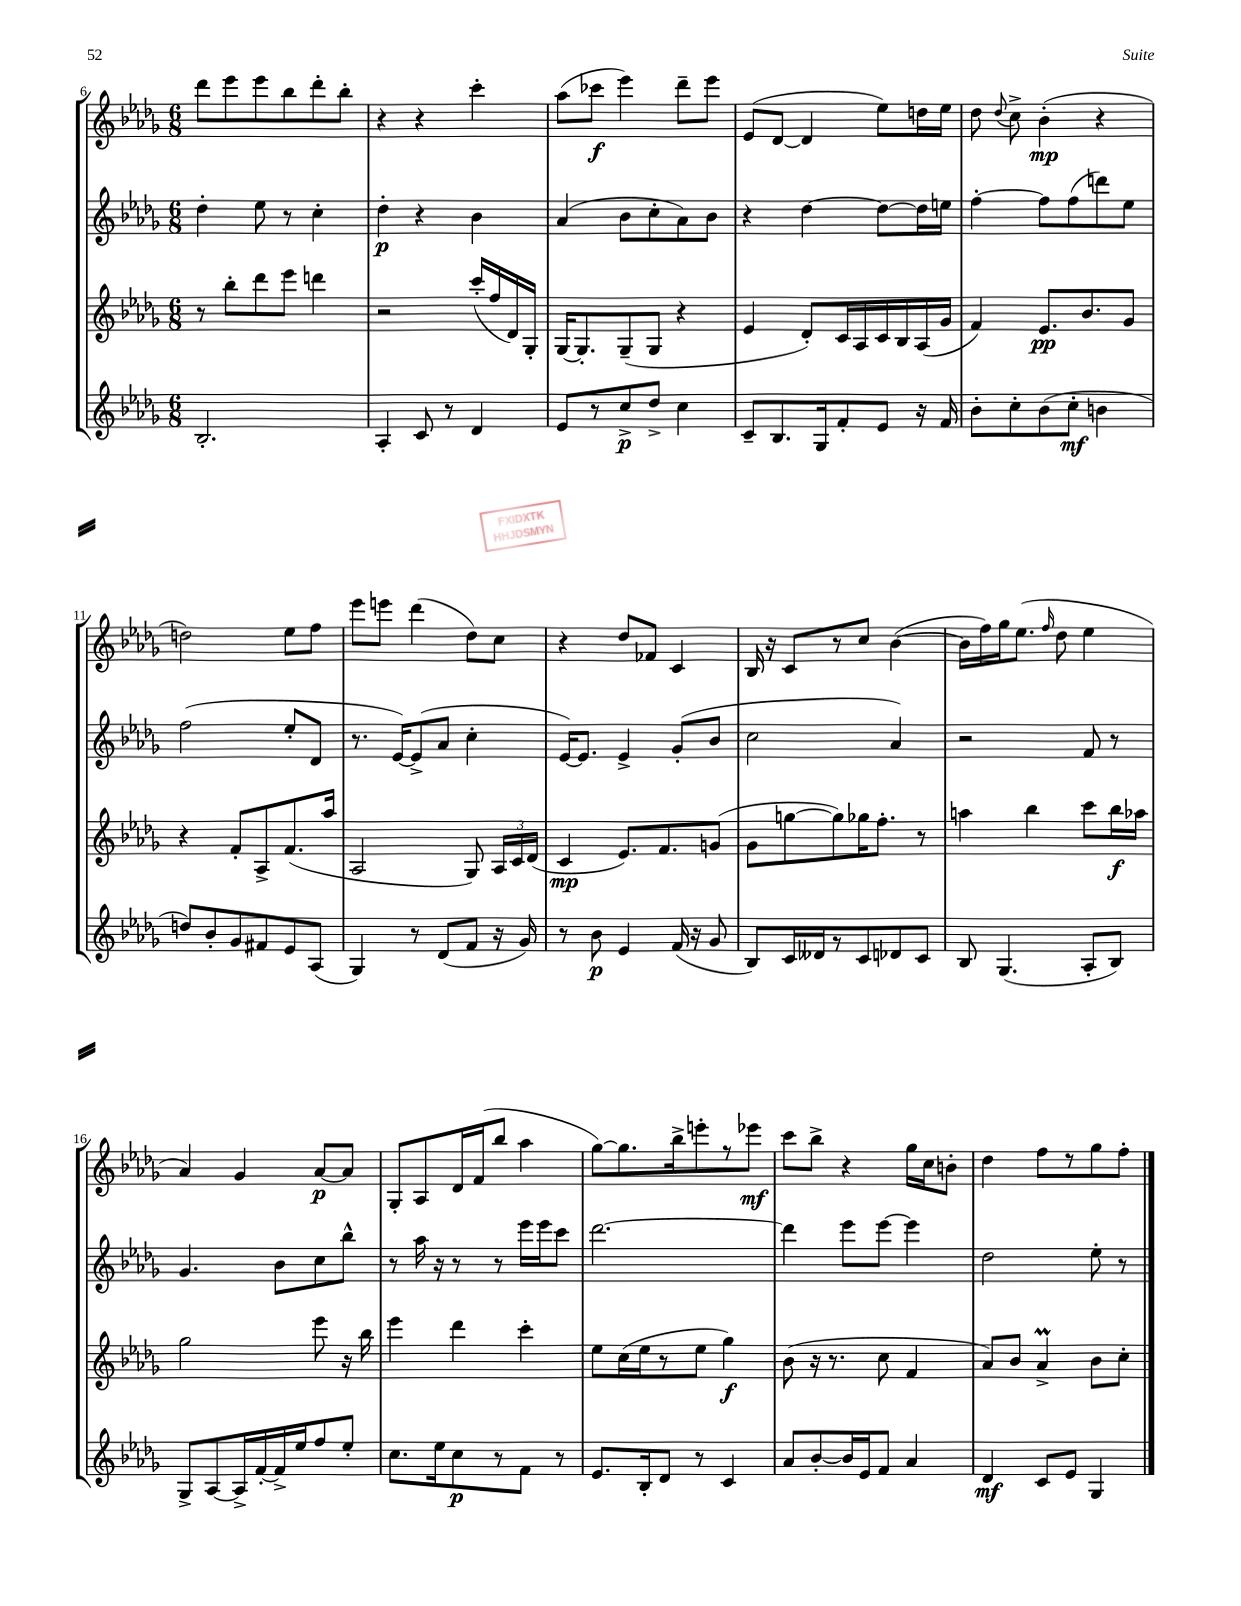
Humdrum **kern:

**kern	**kern	**kern	**kern
*staff4	*staff3	*staff2	*staff1
*clefG2	*clefG2	*clefG2	*clefG2
*k[b-e-a-d-g-]	*k[b-e-a-d-g-]	*k[b-e-a-d-g-]	*k[b-e-a-d-g-]
*M6/8	*M6/8	*M6/8	*M6/8
2.B-'	8r	4dd-'	8ddd-
.	8bb-'	.	8eee-
.	8ddd-	8ee-	8eee-
.	8eee-	8r	8bb-
.	4ddd	4cc'	8ddd-'
.	.	.	8bb-'
=	=	=	=
4A-'	2r	4dd-'	4r
8c	.	4r	4r
8r	.	.	.
4d-	(16ccc'	4b-	4ccc'
.	16ff	.	.
.	16d-)	.	.
.	16G-'	.	.
=	=	=	=
8e-	[16G-	(4a-	(8aa-
.	8.G-']	.	.
8r	.	.	8ccc-
8cc^	(8G-~	8b-	4eee-)
8dd-^	8G-	8cc'	.
4cc	4r	8a-)	8ddd-~
.	.	8b-	8eee-
=	=	=	=
8c~	4e-	4r	(8e-
8.B-	.	.	[8d-
.	8d-')	[4dd-	4d-]
16G-	.	.	.
8f'	16c	.	.
.	16A-	.	.
8e-	16c	8dd-_	8ee-)
.	16B-	.	.
16r	(16A-	16dd-]	16dd
16f	16g-	16ee	16ee-
=	=	=	=
8b-'	4f)	[4ff'	8dd-
.	.	.	8qqdd-
8cc'	.	.	8cc^
(8b-	8.e-	8ff]	(4b-'
8cc'	.	(8ff	.
.	8.b-	.	.
4b	.	8ddd)	4r
.	8g-	8ee-	.
=	=	=	=
8dd)	4r	(2ff	2dd)
8b-'	.	.	.
8g-	8f'	.	.
8f#	8A-^	.	.
8e-	(8.f	8ee-'	8ee-
(8A-	.	8d-	8ff
.	16aa-	.	.
=	=	=	=
4G-)	2A-	8.r	8eee-
.	.	.	8eee
.	.	[16e-)	.
8r	.	(8e-^]	(4ddd-
(8d-	.	8a-	.
8f	8G-)	4cc'	8dd-)
16r	24A-	.	8cc
.	24c	.	.
16g-)	.	.	.
.	(24d-	.	.
=	=	=	=
8r	4c	[16e-)	4r
.	.	8.e-]	.
8b-	.	.	.
4e-	8.e-)	4e-^	8dd-
.	.	.	8f-
.	8.f	.	.
(16f	.	(8g-'	4c
16r	.	.	.
8g-	(8g	8b-	.
=	=	=	=
8B-)	8g-	2cc	16B-
.	.	.	16r
16c	[8gg	.	8c
16d--	.	.	.
8r	8gg])	.	8r
8c	16gg-	.	8cc
.	8.ff'	.	.
8d-	.	4a-)	([4b-
8c	8r	.	.
=	=	=	=
8B-	4aa	2r	16b-]
.	.	.	16ff)
(4.G-	.	.	16gg-
.	.	.	(8.ee-
.	4bb-	.	.
.	.	.	16qqff
.	.	.	8dd-
8A-'	8ccc	8f	4ee-
8B-)	16bb-	8r	.
.	16aa-	.	.
=	=	=	=
8G-^	2gg-	4.g-	4a-)
[8A-	.	.	.
16A-^]	.	.	4g-
[16f'	.	.	.
16f^]	.	8b-	.
16ee-	.	.	.
8ff	8eee-	8cc	[8a-
8ee-'	16r	8bb-^^	8a-]
.	16bb-	.	.
=	=	=	=
8.cc	4eee-	8r	8G-'
.	.	16aa-	8A-
16ee-	.	16r	.
8cc	4ddd-	8r	16d-
.	.	.	(16f
8r	.	8r	8bb-
8f	4ccc'	16eee-	4aa-
.	.	16eee-	.
8r	.	8ccc	.
=	=	=	=
8.e-	8ee-	[2.ddd-	[8gg-)
.	(16cc	.	8.gg-]
16B-'	16ee-	.	.
8d-	8r	.	.
.	.	.	16bb-^
8r	8ee-	.	8eee'
4c	4gg-)	.	8r
.	.	.	8eee-
=	=	=	=
8a-	(8b-	4ddd-]	8ccc
[8b-'	16r	.	8bb-^
.	8.r	.	.
16b-]	.	8eee-	4r
16e-	.	.	.
8f	8cc	[8eee-	.
4a-	4f	4eee-]	16gg-
.	.	.	16cc
.	.	.	8b'
=	=	=	=
4d-	8a-)	2dd-	4dd-
.	8b-	.	.
8c	4a-^	.	8ff
8e-	.	.	8r
4G-	8b-	8ee-'	8gg-
.	8cc'	8r	8ff'
==	==	==	==
*-	*-	*-	*-
